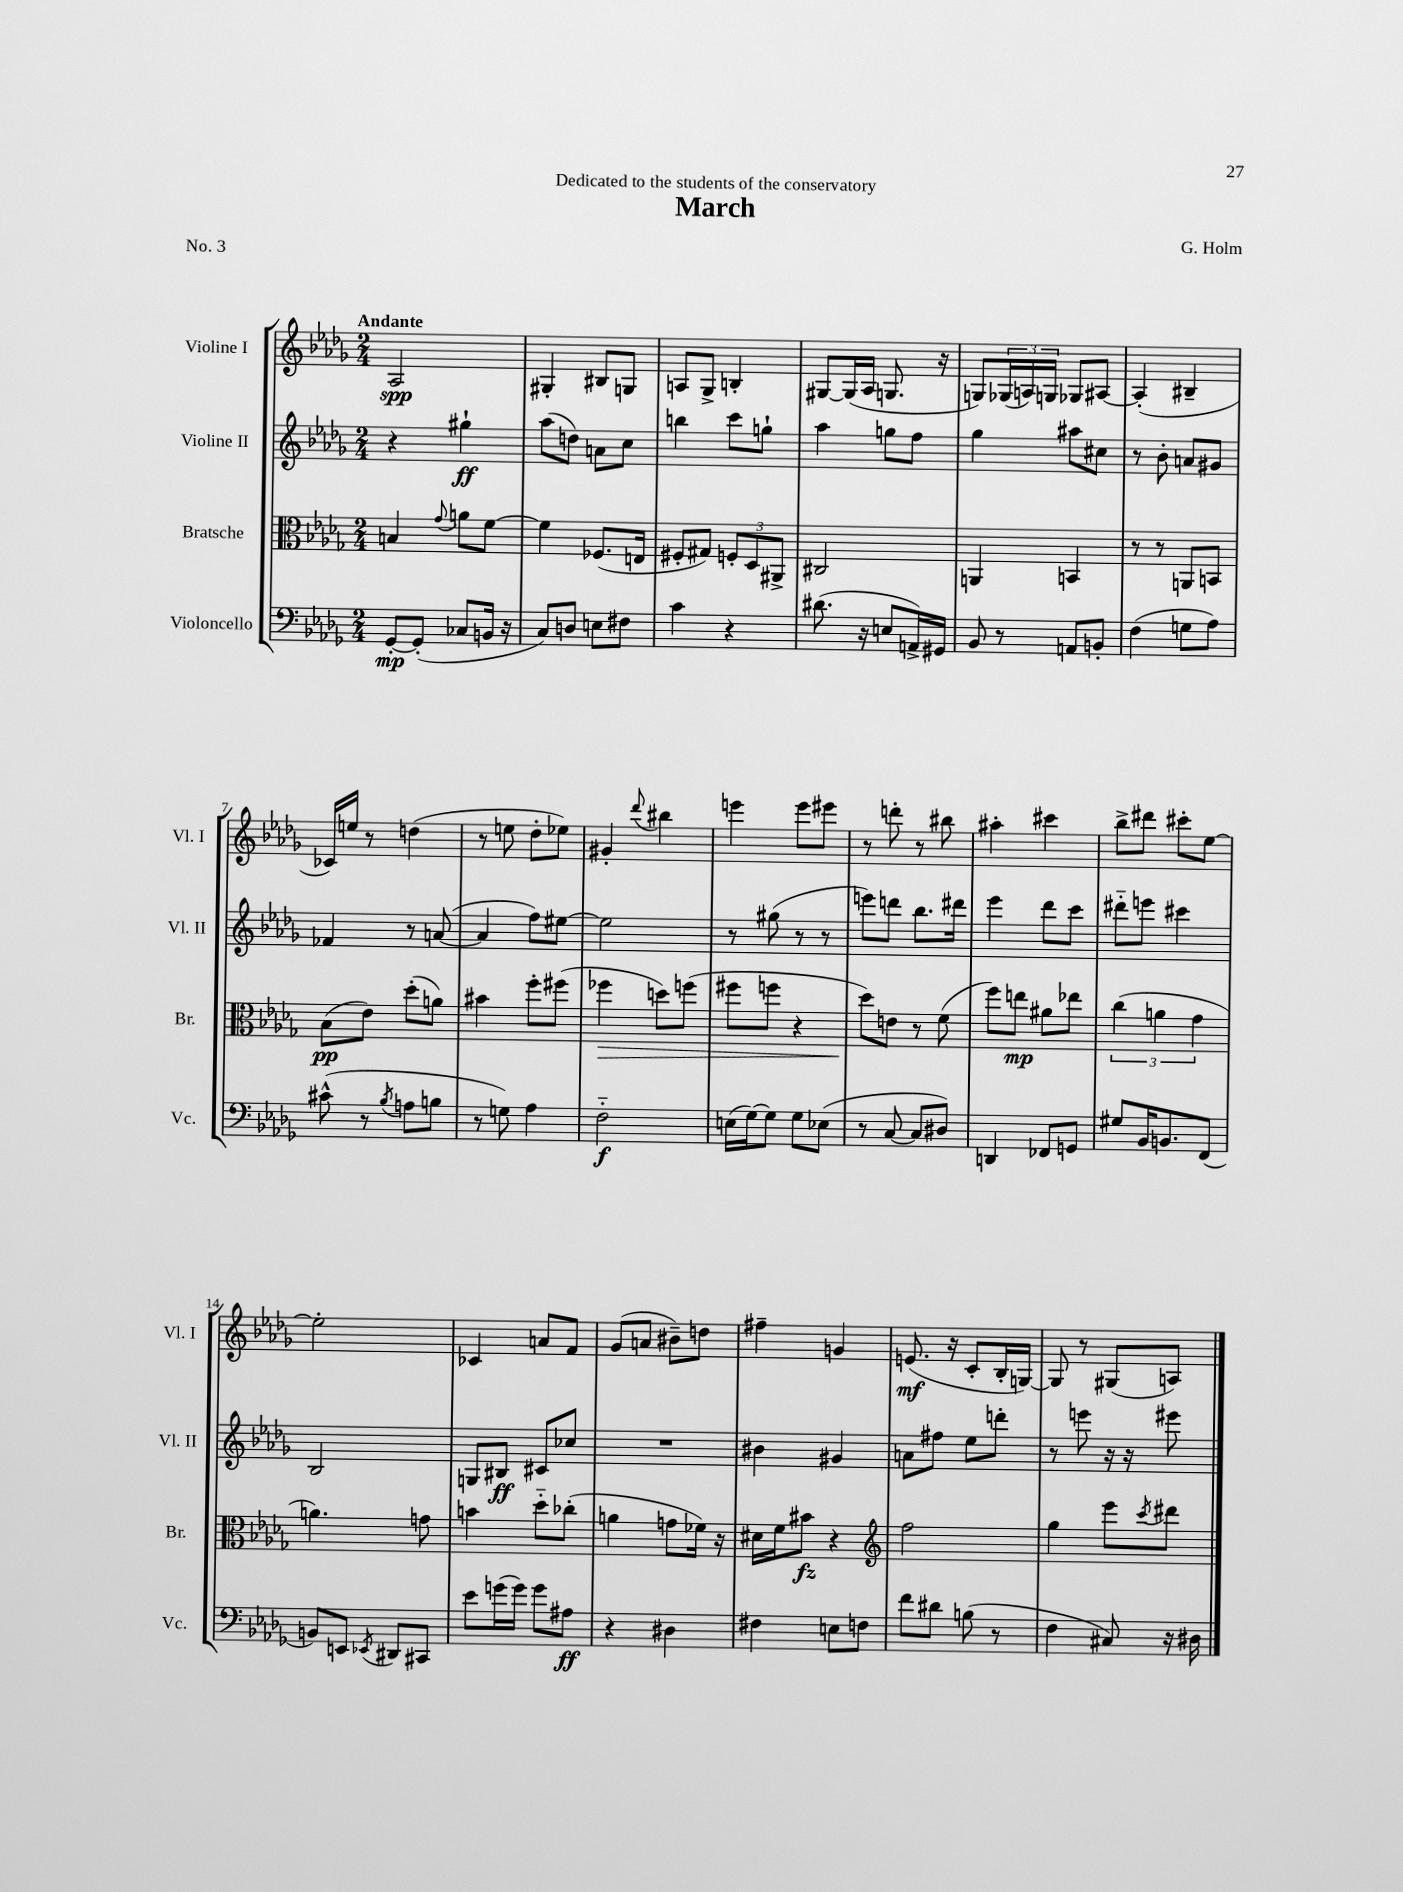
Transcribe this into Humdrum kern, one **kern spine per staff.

**kern	**kern	**kern	**kern
*staff4	*staff3	*staff2	*staff1
*clefF4	*clefC3	*clefG2	*clefG2
*k[b-e-a-d-g-]	*k[b-e-a-d-g-]	*k[b-e-a-d-g-]	*k[b-e-a-d-g-]
*M2/4	*M2/4	*M2/4	*M2/4
[8GG-'	4B	4r	2A-
(8GG-']	.	.	.
.	8qqg-	.	.
8C-	8a	4gg#`	.
16BB	[8f	.	.
16r	.	.	.
=	=	=	=
8C)	4f]	(8aa-	4G#'
8D	.	8dd)	.
8E	(8.F-	8a	8B#
8F#	.	8cc	8G
.	16E	.	.
=	=	=	=
4c	8F#'	4bb	8A
.	8G#)	.	8G-^
4r	12F'	8ccc	4B'
.	12D-	.	.
.	.	8gg`	.
.	12AA#^	.	.
=	=	=	=
(8.d#	2C#	4aa-	[8G#
.	.	.	(16G#]
16r	.	.	16A-
8E	.	8gg	8.G
16AA^)	.	8ff	.
16GG#	.	.	16r
=	=	=	=
8BB-	4AA	4gg-	8G)
8r	.	.	(24G-
.	.	.	24A)
.	.	.	24G
8AA	4BB	8aa#	8G-
8BB'	.	8cc#	[8A#
=	=	=	=
(4F	8r	8r	(4A#']
.	8r	8b-'	.
8G	8AA	8a	4B#~
8A-)	8BB	8g#	.
=	=	=	=
(8c#^^	(8B-	4f-	16c-)
.	.	.	16ee
8r	8e-)	.	8r
8qB-	.	.	.
8A	(8dd-'	8r	(4dd
8B	8a)	([8a	.
=	=	=	=
8r	4b#	4a]	8r
8G)	.	.	8ee
4A-	8ff'	8ff)	8dd-'
.	(8ff#	[8ee#	8ee-)
=	=	=	=
2F'~	4ff-	2ee#]	4g#'
.	.	.	8qqddd-
.	8dd)	.	4bb#
.	(8ff	.	.
=	=	=	=
(16E	8ff#	8r	4eee
[16G-)	.	.	.
8G-]	8ff	(8gg#	.
8G-	4r	8r	8eee
(8E-	.	8r	8eee#
=	=	=	=
8r	8dd-)	8eee)	8r
[8C	8e	8ddd	8ddd'
8C]	8r	8.bb-	8r
8D#)	(8f	.	8bb#
.	.	16ddd#	.
=	=	=	=
4DD	8ff)	4eee-	4aa#'
.	8ee	.	.
8FF-	8a#	8ddd-	4ccc#
8GG	8ee-	8ccc	.
=	=	=	=
8G#	(6cc	8ddd#'~	8bb-^
16BB-	.	8eee	8ddd#
.	6a	.	.
8.BB	.	.	.
.	.	4ccc#	8ccc#'
.	6g-	.	.
(8FF	.	.	[8ee-
=	=	=	=
8BB)	4.a)	2B-	2ee-']
8EE	.	.	.
8qEE-	.	.	.
8DD#	.	.	.
8CC#	8g	.	.
=	=	=	=
8e-	4b	8G	4c-
(16g	.	8B#	.
16g)	.	.	.
8g	8dd-'~	8c#	8a
8A#	(8cc-'	8cc-	8f
=	=	=	=
4r	4a	2r	(8g-
.	.	.	8a
4D#	8g	.	8b#~)
.	16f-)	.	8dd
.	16r	.	.
=	=	=	=
4F#	16d#	4b#	4ff#~
.	16f	.	.
.	8b#	.	.
8E	4r	4g#	4g
8F	.	.	.
=	=	=	=
*	*clefG2	*	*
8f	2ff	8a	(8.e
8d#	.	8ff#	.
.	.	.	16r
(8B	.	8ee-	8c'
8r	.	8ddd'	16B-'
.	.	.	[16G)
=	=	=	=
4F	4gg-	8r	8G]
.	.	8eee	8r
8C#)	8eee-	16r	(8G#
.	.	16r	.
.	8qccc	.	.
16r	8ddd#	8eee#	8A)
16D#	.	.	.
==	==	==	==
*-	*-	*-	*-
